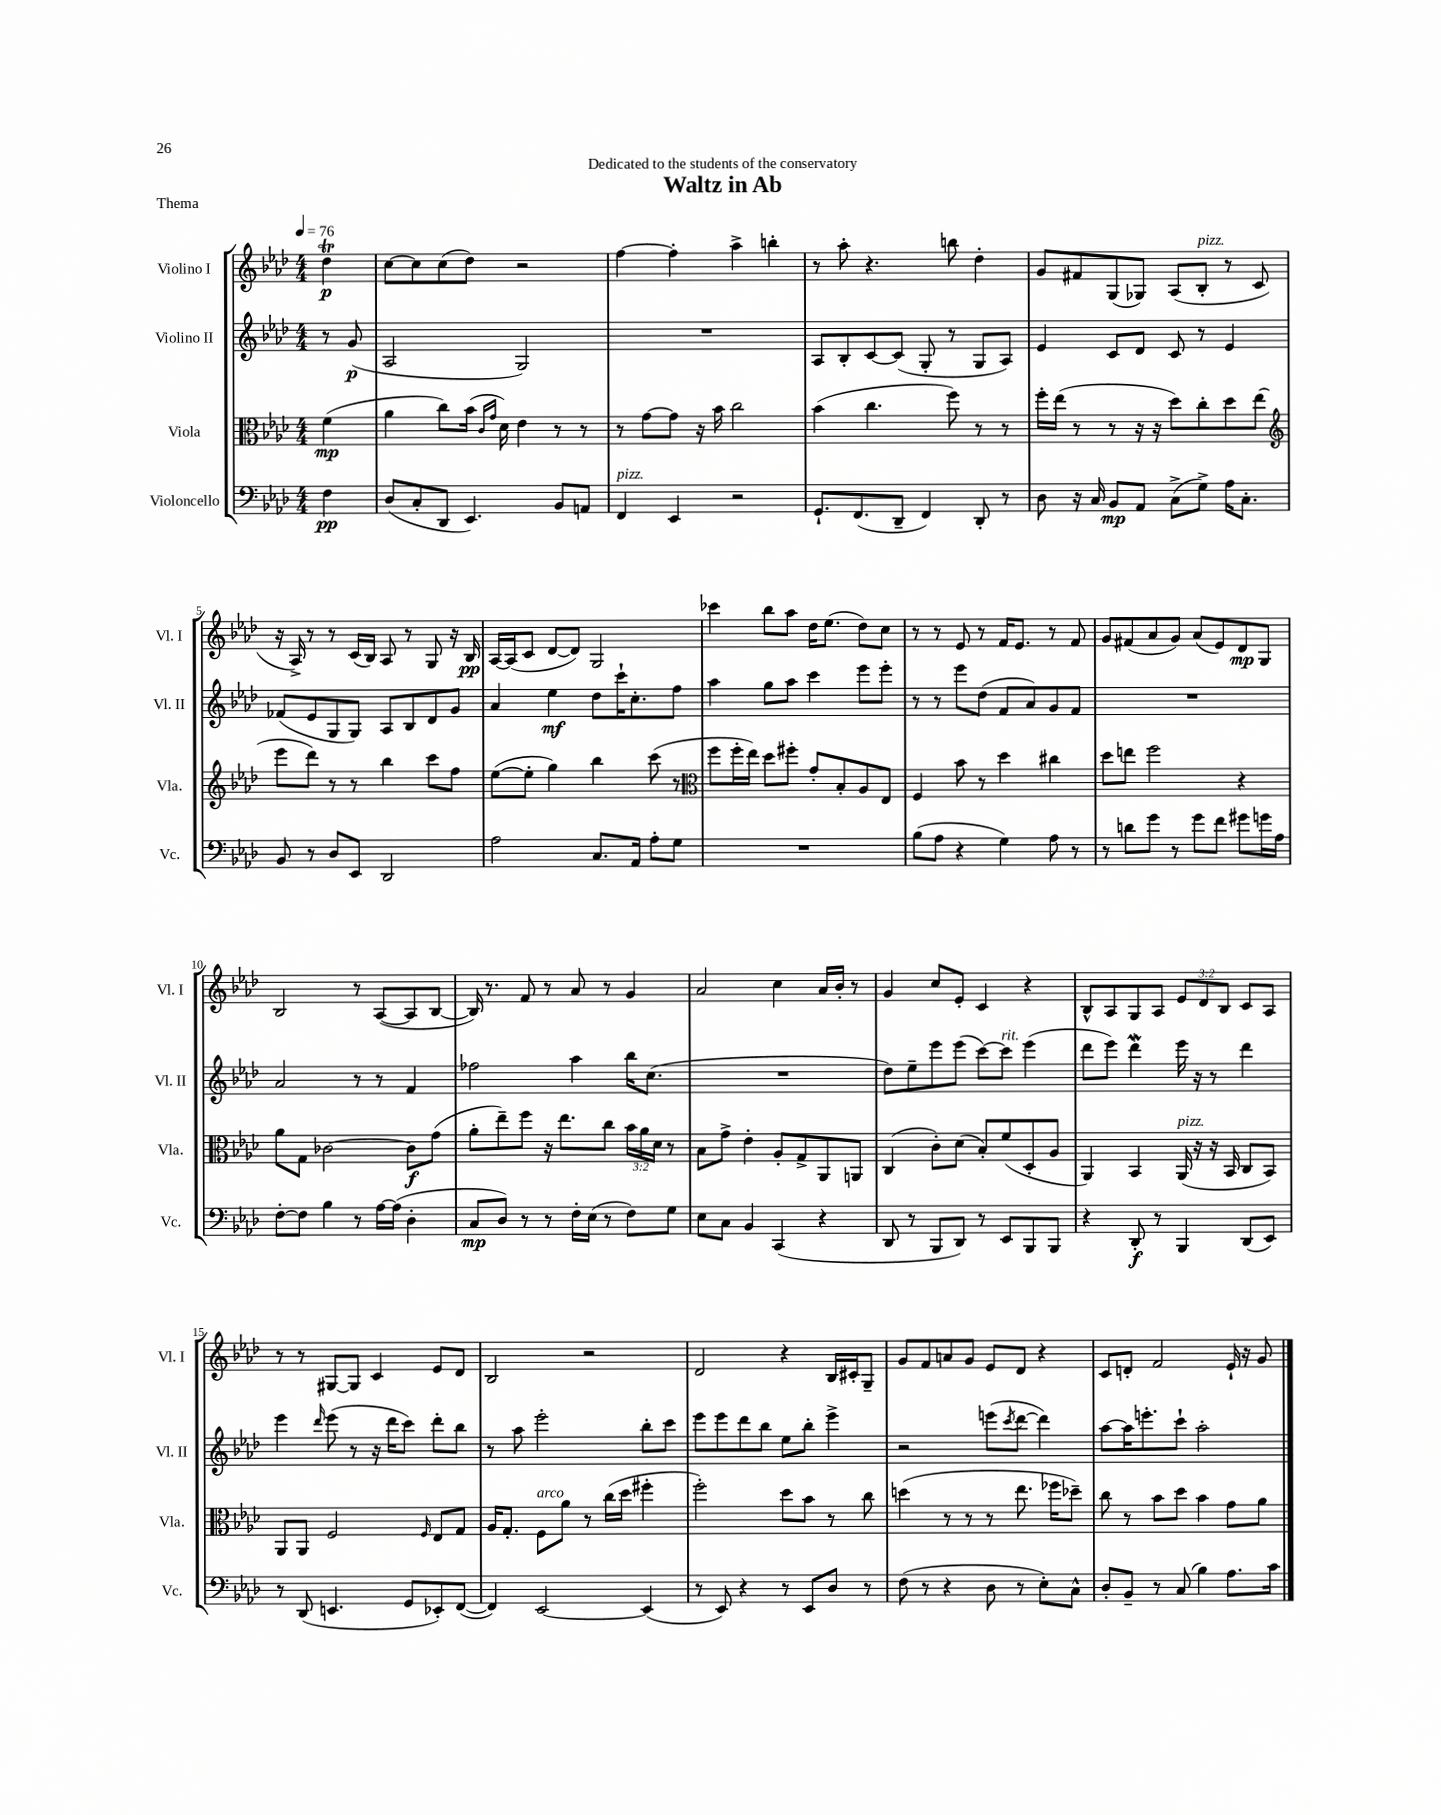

**kern	**dynam	**kern	**dynam	**kern	**dynam	**kern	**dynam
*part4	*part4	*part3	*part3	*part2	*part2	*part1	*part1
*staff4	*staff4	*staff3	*staff3	*staff2	*staff2	*staff1	*staff1
*I"Violoncello	*	*I"Viola	*	*I"Violino II	*	*I"Violino I	*
*I'Vc.	*	*I'Vla.	*	*I'Vl. II	*	*I'Vl. I	*
*clefF4	*	*clefC3	*	*clefG2	*	*clefG2	*
*k[b-e-a-d-]	*	*k[b-e-a-d-]	*	*k[b-e-a-d-]	*	*k[b-e-a-d-]	*
*M4/4	*	*M4/4	*	*M4/4	*	*M4/4	*
*MM76	*	*MM76	*	*MM76	*	*MM76	*
=	=	=	=	=	=	=	=
4F\	pp	(4f\	mp	8r	.	4dd-T\	p
.	.	.	.	(8g/	p	.	.
=1	=1	=1	=1	=1	=1	=1	=1
(8D-/L	.	4a-\	.	2A-/	.	[8cc\L	.
8C'/	.	.	.	.	.	8cc\]	.
8DD-/J	.	8cc\L)	.	.	.	(8cc\	.
4.EE-/)	.	(16b-\Jk	.	.	.	8dd-\J)	.
.	.	16qqc/LL	.	.	.	.	.
.	.	16qqg/JJ	.	.	.	.	.
.	.	16d-\)	.	.	.	.	.
.	.	4e-\	.	2G/)	.	2r	.
8BB-/L	.	8r	.	.	.	.	.
8AAn/J	.	8r	.	.	.	.	.
=2	=2	=2	=2	=2	=2	=2	=2
!LO:TX:a:i:t=pizz.	!	!	!	!	!	!	!
4FF/	.	8r	.	1r	.	[4ff\	.
.	.	[8g\L	.	.	.	.	.
4EE-/	.	8g\J]	.	.	.	4ff'\]	.
.	.	16r	.	.	.	.	.
.	.	16b-\	.	.	.	.	.
2r	.	2cc\	.	.	.	4aa-^\	.
.	.	.	.	.	.	4bbn'\	.
=3	=3	=3	=3	=3	=3	=3	=3
8.GG`/L	.	(4b-\	.	8A-/L	.	8r	.
.	.	.	.	8B-'/	.	8aa-'\	.
(8.FF/	.	.	.	.	.	.	.
.	.	4.cc\	.	[8c/	.	4.r	.
8DD-~/J	.	.	.	(8c/J]	.	.	.
4FF/)	.	.	.	8G'/	.	.	.
.	.	8ff\)	.	8r	.	8bbn\	.
8DD-'/	.	8r	.	8G/L	.	4dd-'\	.
8r	.	8r	.	8A-/J)	.	.	.
=4	=4	=4	=4	=4	=4	=4	=4
8D-\	.	16ff'\LL	.	4e-/	.	8g/L	.
.	.	(16ee-\JJ	.	.	.	.	.
16r	.	8r	.	.	.	8f#X/	.
16C/	.	.	.	.	.	.	.
8BB-/L	mp	8r	.	8c/L	.	(8G/	.
8AA-/J	.	16r	.	8d-/J	.	8G-X/J)	.
.	.	16r	.	.	.	.	.
(8C^\L	.	8dd-\L)	.	8c/	.	(8A-/L	.
!	!	!	!	!	!	!LO:TX:a:i:t=pizz.	!
8G^\J)	.	8cc'\	.	8r	.	8B-'/J	.
16A-\KL	.	8dd-\	.	4e-/	.	8r	.
8.C'\J	.	.	.	.	.	.	.
.	.	(8ee-\J	.	.	.	8c/	.
!!LO:LB:g=z
=5	=5	=5	=5	=5	=5	=5	=5
*	*	*clefG2	*	*	*	*	*
8BB-/	.	8eee-\L	.	(8f-X/L	.	16r	.
.	.	.	.	.	.	16A-^/)	.
8r	.	8ddd-\J)	.	8e-/	.	8r	.
8D-/L	.	8r	.	8G/	.	8r	.
8EE-/J	.	8r	.	8G/J)	.	(16c/LL	.
.	.	.	.	.	.	16B-/JJ)	.
2DD-/	.	4bb-\	.	8A-/L	.	8A-/	.
.	.	.	.	8B-/	.	8r	.
.	.	8ccc\L	.	8d-/	.	8G/	.
.	.	8ff\J	.	8g/J	.	16r	.
.	.	.	.	.	.	16B-/	pp
=6	=6	=6	=6	=6	=6	=6	=6
2A-\	.	([8ee-\L	.	4a-/	.	[16A-/LL	.
.	.	.	.	.	.	(16A-/J]	.
.	.	8ee-'\J]	.	.	.	8c/J	.
.	.	4gg\)	.	4ee-\	mf	[8d-/L	.
.	.	.	.	.	.	8d-/J])	.
8.C/L	.	4bb-\	.	8dd-\L	.	2G/	.
.	.	.	.	16ccc`\K	.	.	.
16AA-/Jk	.	.	.	8.cc'\	.	.	.
8A-'\L	.	(8ccc\	.	.	.	.	.
8G\J	.	8r	.	8ff\J	.	.	.
=7	=7	=7	=7	=7	=7	=7	=7
*	*	*clefC3	*	*	*	*	*
1r	.	8ff\L	.	4aa-\	.	4ccc-X\	.
.	.	16ff'\L	.	.	.	.	.
.	.	16ee-\JJ)	.	.	.	.	.
.	.	8dd-\L	.	8gg\L	.	8bb-\L	.
.	.	8ff#X'\J	.	8aa-\J	.	8aa-\J	.
.	.	8g'/L	.	4ccc\	.	16dd-\KL	.
.	.	.	.	.	.	(8.ee-\J	.
.	.	8B-'/	.	.	.	.	.
.	.	8A-/	.	8eee-\L	.	8dd-\L)	.
.	.	8E-/J	.	8eee-'\J	.	8cc\J	.
=8	=8	=8	=8	=8	=8	=8	=8
(8B-\L	.	4F/	.	8r	.	8r	.
8A-\J	.	.	.	8r	.	8r	.
4r	.	8b-\	.	8eee-\L	.	8e-/	.
.	.	8r	.	(8dd-\J	.	8r	.
4G\)	.	4dd-\	.	8f/L	.	16f/KL	.
.	.	.	.	.	.	8.e-/J	.
.	.	.	.	8a-/)	.	.	.
8A-\	.	4cc#X\	.	8g/	.	8r	.
8r	.	.	.	8f/J	.	8f/	.
=9	=9	=9	=9	=9	=9	=9	=9
8r	.	8dd-\L	.	1r	.	8g/L	.
8dn\L	.	8een\J	.	.	.	(8f#X/	.
8g\J	.	2ff\	.	.	.	8a-/	.
8r	.	.	.	.	.	8g/J)	.
8g\L	.	.	.	.	.	(8a-/L	.
8f\J	.	.	.	.	.	8e-/)	.
8g#X\L	.	4r	.	.	.	8d-/	mp
16gn\L	.	.	.	.	.	8G/J	.
16A-\JJ	.	.	.	.	.	.	.
!!LO:LB:g=z
=10	=10	=10	=10	=10	=10	=10	=10
[8F'\L	.	8a-\L	.	2a-/	.	2B-/	.
8F\J]	.	8G\J	.	.	.	.	.
4B-\	.	[2c-X\	.	.	.	.	.
8r	.	.	.	8r	.	8r	.
[16A-\LL	.	.	.	8r	.	([8A-/L	.
(16A-\JJ]	.	.	.	.	.	.	.
4D-'\	.	8c-\L]	f	4f/	.	8A-/]	.
.	.	(8g\J	.	.	.	[8B-/J	.
=11	=11	=11	=11	=11	=11	=11	=11
8C/L	mp	8a-'\L	.	2ff-X\	.	16B-/])	.
.	.	.	.	.	.	8.r	.
8D-/J)	.	8ee-~\)	.	.	.	.	.
8r	.	8ff\J	.	.	.	8f/	.
8r	.	16r	.	.	.	8r	.
.	.	8.ee-\L	.	.	.	.	.
16F'\LL	.	.	.	4aa-\	.	8a-/	.
(16E-\JJ	.	.	.	.	.	.	.
8r	.	8cc\J	.	.	.	8r	.
8F\L)	.	24b-\LL	.	16bb-\KL	.	4g/	.
.	.	24a-\	.	.	.	.	.
.	.	.	.	(8.cc\J	.	.	.
.	.	24d-\JJ	.	.	.	.	.
8G\J	.	8r	.	.	.	.	.
=12	=12	=12	=12	=12	=12	=12	=12
8E-\L	.	8B-\L	.	1r	.	2a-/	.
8C\J	.	8g^\J	.	.	.	.	.
4BB-/	.	4e-'\	.	.	.	.	.
(4CC/	.	8A-'/L	.	.	.	4cc\	.
.	.	8G^/	.	.	.	.	.
4r	.	8AA-/	.	.	.	16a-/LL	.
.	.	.	.	.	.	16b-'/JJ	.
.	.	8AAn/J	.	.	.	8r	.
=13	=13	=13	=13	=13	=13	=13	=13
8DD-/	.	(4C/	.	8dd-\L)	.	4g/	.
8r	.	.	.	8ee-~\	.	.	.
8BBB-/L	.	8c'\L)	.	8eee-\	.	8cc/L	.
8DD-/J)	.	(8d-\J	.	(8eee-\J	.	8e-'/J	.
8r	.	8B-'/L)	.	[8ccc\L)	.	4c/	.
!	!	!	!	!LO:TX:a:i:t=rit.	!	!	!
8EE-/L	.	(8f/	.	8ccc\J]	.	.	.
8BBB-/	.	8D-'/	.	(4eee-\	.	4r	.
8BBB-/J	.	8A-/J	.	.	.	.	.
=14	=14	=14	=14	=14	=14	=14	=14
4r	.	4AA-/)	.	8ddd-\L	.	8B-^^/L	.
.	.	.	.	8eee-\J)	.	8A-/	.
8DD-'/	f	4BB-/	.	4ddd-w\	.	8G/	.
8r	.	.	.	.	.	8A-/J	.
!	!	!LO:TX:a:i:t=pizz.	!	!	!	!	!
4BBB-/	.	(16AA-/	.	16eee-\	.	12e-/L	.
.	.	16r	.	16r	.	.	.
.	.	.	.	.	.	12d-/	.
.	.	16r	.	8r	.	.	.
.	.	.	.	.	.	12B-/J	.
.	.	16BB-/	.	.	.	.	.
(8DD-/L	.	8C/L	.	4ddd-\	.	8c/L	.
8EE-/J)	.	8BB-/J)	.	.	.	8A-/J	.
!!LO:LB:g=z
=15	=15	=15	=15	=15	=15	=15	=15
8r	.	8AA-/L	.	4eee-\	.	8r	.
(8DD-/	.	8AA-/J	.	.	.	8r	.
.	.	.	.	16qqddd-/	.	.	.
4.EEn/	.	2F/	.	(8eee-\	.	[8G#X/L	.
.	.	.	.	8r	.	8G#/J]	.
.	.	.	.	16r	.	4c/	.
.	.	.	.	16ddd-\KL	.	.	.
8GG/L	.	.	.	8ccc\J)	.	.	.
.	.	16qqF/	.	.	.	.	.
8EE-X'/)	.	8E-/L	.	8ddd-'\L	.	8e-/L	.
([8FF/J	.	8G/J	.	8bb-\J	.	8d-/J	.
=16	=16	=16	=16	=16	=16	=16	=16
4FF/])	.	16A-/KL	.	8r	.	2B-/	.
.	.	8.G'/J	.	.	.	.	.
.	.	.	.	8aa-\	.	.	.
!	!	!LO:TX:a:i:t=arco	!	!	!	!	!
[2EE-/	.	8F\L	.	2eee-'\	.	.	.
.	.	8a-\J	.	.	.	.	.
.	.	8r	.	.	.	2r	.
.	.	(16cc\LL	.	.	.	.	.
.	.	16dd-\JJ	.	.	.	.	.
(4EE-/]	.	4ff#X'\	.	8bb-'\L	.	.	.
.	.	.	.	8ccc\J	.	.	.
=17	=17	=17	=17	=17	=17	=17	=17
8r	.	2ff'\)	.	8eee-\L	.	2d-/	.
8EE-/)	.	.	.	8eee-\	.	.	.
4r	.	.	.	8ddd-\	.	.	.
.	.	.	.	8bb-\J	.	.	.
8r	.	8dd-\L	.	8ee-\L	.	4r	.
8EE-/L	.	8b-\J	.	8bb-'\J	.	.	.
8D-/J	.	8r	.	4eee-^\	.	16B-/LL	.
.	.	.	.	.	.	16c#X'/J	.
8r	.	8cc\	.	.	.	8G~/J	.
=18	=18	=18	=18	=18	=18	=18	=18
(8F\	.	(4ddn\	.	2r	.	8g/L	.
8r	.	.	.	.	.	8f/	.
4r	.	8r	.	.	.	8an/	.
.	.	8r	.	.	.	8g/J	.
8D-\	.	8r	.	(8eeen\L	.	8e-/L	.
.	.	.	.	8qccc/	.	.	.
8r	.	8.ee-\	.	[8ddd-\J	.	8d-/J	.
8E-'\L)	.	.	.	4ddd-\])	.	4r	.
.	.	16ff-X\KL	.	.	.	.	.
8C^^\J	.	8dd-X~\J)	.	.	.	.	.
=19	=19	=19	=19	=19	=19	=19	=19
8D-'/L	.	8cc\	.	[8aa-\L	.	8c/L	.
8BB-~/J	.	8r	.	16aa-\K]	.	8dn'/J	.
.	.	.	.	8.eeen'\	.	.	.
8r	.	8b-\L	.	.	.	2f/	.
(8C/	.	8dd-\J	.	8ccc`\J	.	.	.
4B-\)	.	4b-\	.	2aa-'\	.	.	.
8.A-\L	.	8g\L	.	.	.	16e-`/	.
.	.	.	.	.	.	16r	.
.	.	8a-\J	.	.	.	8g/	.
16c\Jk	.	.	.	.	.	.	.
==	==	==	==	==	==	==	==
*-	*-	*-	*-	*-	*-	*-	*-
